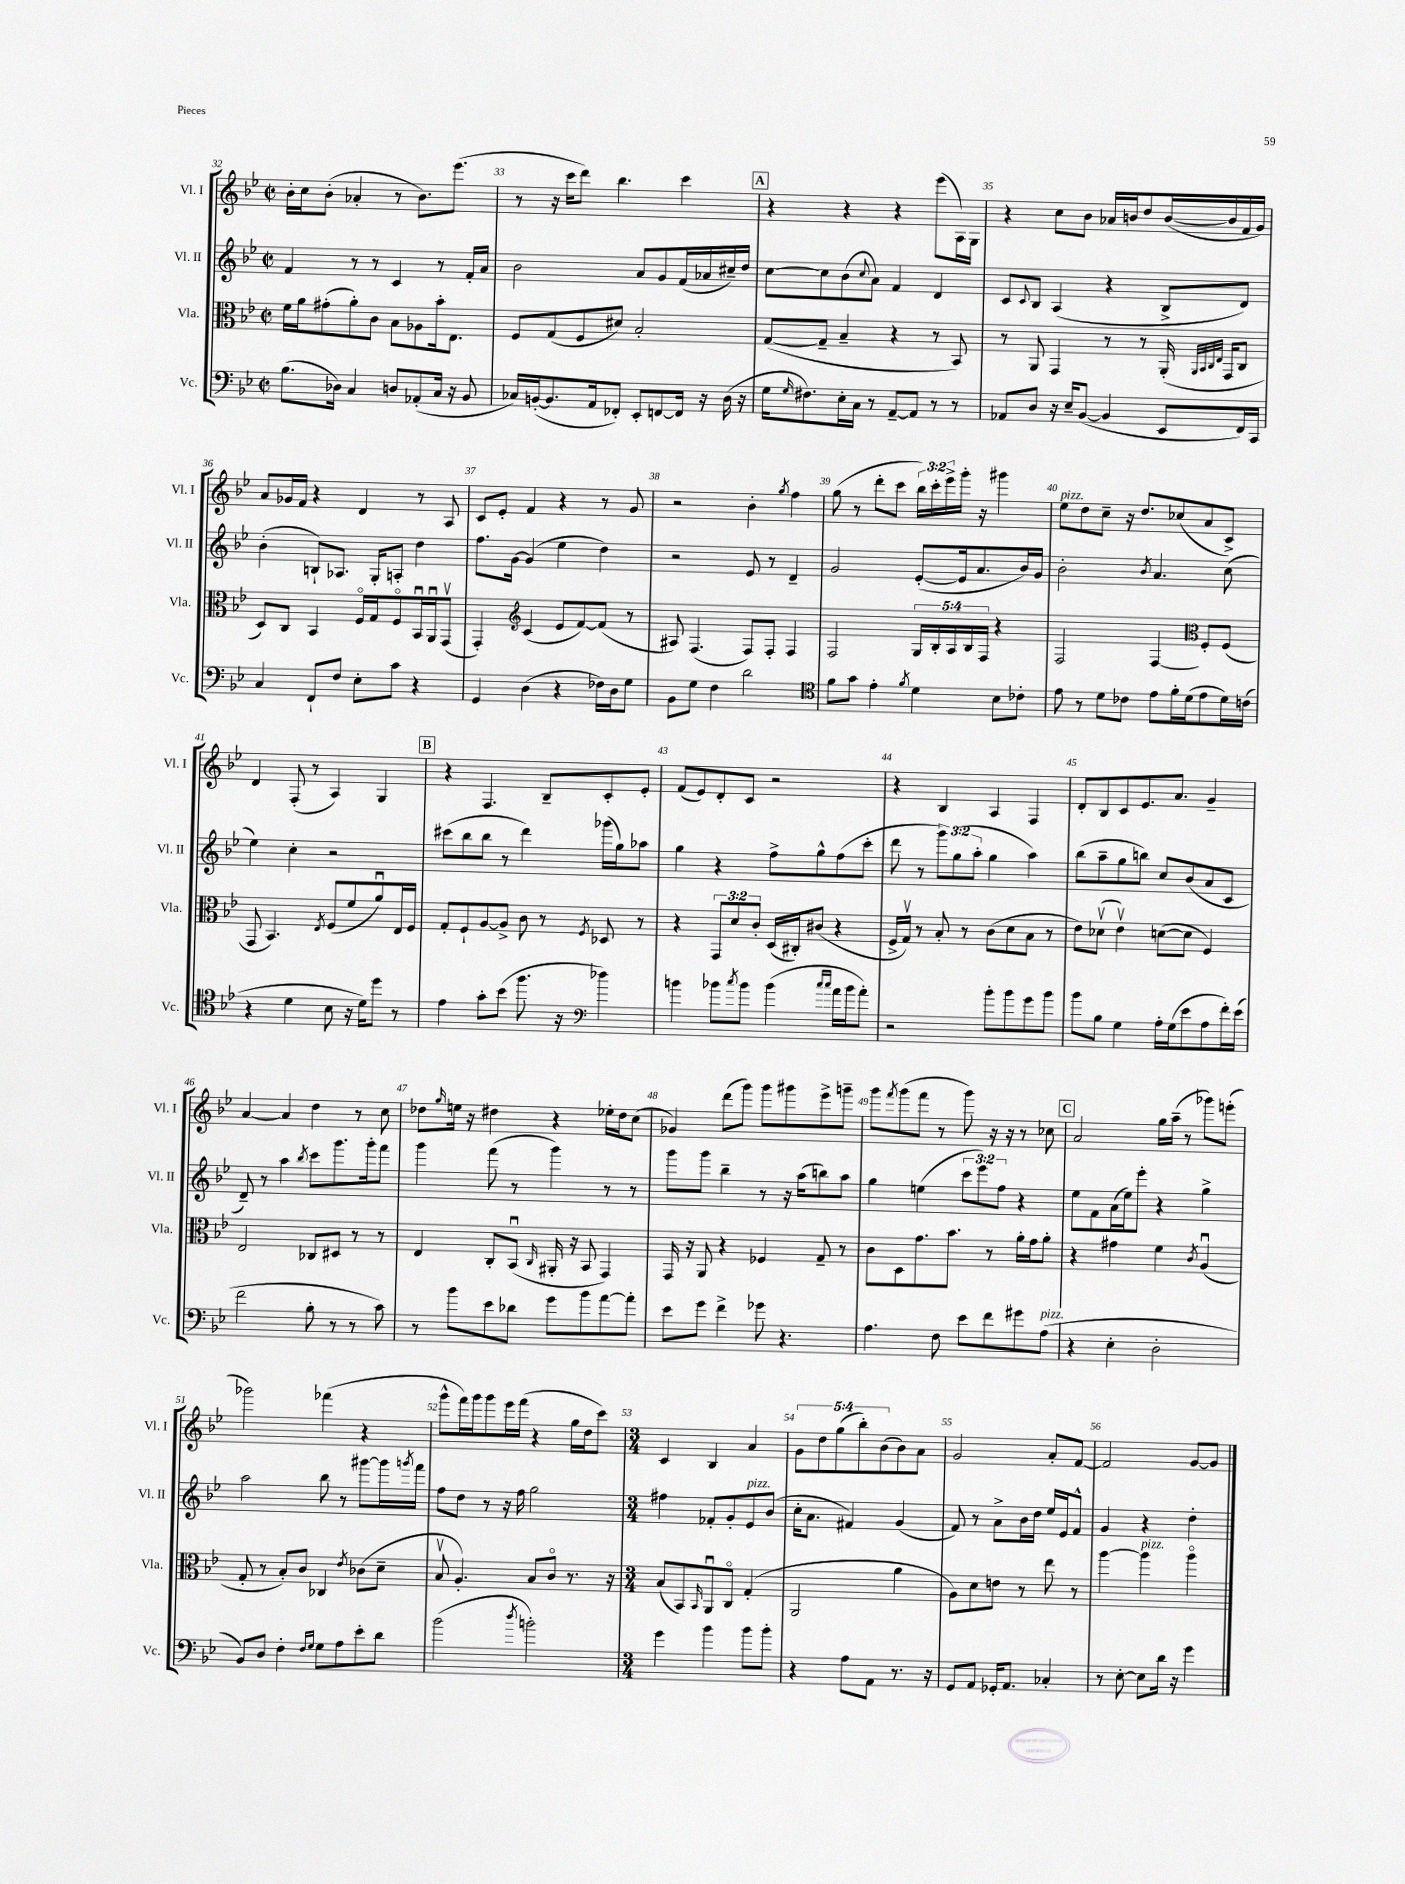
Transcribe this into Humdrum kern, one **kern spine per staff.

**kern	**kern	**kern	**kern
*staff4	*staff3	*staff2	*staff1
*clefF4	*clefC3	*clefG2	*clefG2
*k[b-e-]	*k[b-e-]	*k[b-e-]	*k[b-e-]
*M2/2	*M2/2	*M2/2	*M2/2
*met(c|)	*met(c|)	*met(c|)	*met(c|)
(8.B-	16f	4f	16b-'
.	16a	.	16cc
.	(8g#'	.	(8b-'
16D-)	.	.	.
4C	8a')	8r	4a-'
.	8c	8r	.
8D	8B-	4c	8r
(8AA-'	8A-	.	8.b-)
16C	16b-'	8r	.
16r	8.E-	.	(8.eee-
8BB-	.	16f'	.
.	.	16a	.
=	=	=	=
16C-)	8F	2b-	8r
([16BB'	.	.	.
8.BB]	(8G	.	16r
.	.	.	16ccc
.	8F	.	8ddd)
16AA	.	.	.
8FF-')	8d#)	.	4.bb-
8EE-'	2B-'	8a	.
[8FF	.	8g	.
16FF]	.	(16f	4ccc
16r	.	16a-	.
(16D	.	16cc#~)	.
16r	.	16dd	.
=	=	=	=
16G	([8G	[8cc	4r
16qqG	.	.	.
8.F#)	.	.	.
.	8G~]	8cc]	.
16E-'	4B-~	(8b-	4r
16C	.	.	.
.	.	8qqcc	.
8r	.	8a)	.
[8AA~	4r	4f	4r
8AA]	.	.	.
8r	8r	4d	(8eee-
8r	8BB-)	.	16A)
.	.	.	16G
=	=	=	=
8AA-	8r	8c	4r
.	.	8qqc	.
8D	8AA	8B-	.
16r	4GG	(4A	8cc
16E-~	.	.	.
([8BB-	.	.	8b-
4BB-]	8r	4r	16a-
.	.	.	16b
.	8r	.	8dd
8EE-	(16AA'	8B-^	([16b
.	32qqAA	.	.
.	32qqBB-	.	.
.	32qqC	.	.
.	32qqE-	.	.
.	16GG	.	16b]
16FF)	8C	8d)	16f
16CC	.	.	16g)
=	=	=	=
4C	8D)	(4b-'	8a
.	8C	.	16g-
.	.	.	16f
8FF`	4BB-	8B`)	4r
8F	.	8.A-	.
8E-'	16Fo	.	4d
.	16G	16G'	.
8c	8Fo	8A'	.
4r	16BB-u	4dd	8r
.	16AAu	.	.
.	(8GGv	.	8A
=	=	=	=
4GG	4GG')	8.ff	8c
.	.	.	8e-'
.	.	[16g	.
*	*clefG2	*	*
(4D	(4c	(4g]	4f
4r	8e-	4ee-	4r
.	[8f)	.	.
16F-)	(8f]	4dd)	8r
16D	.	.	.
8G	8r	.	8g
=	=	=	=
8BB-	8A#)	2r	2r
8G	(4.F	.	.
4F	.	.	.
2d	8F)	8e-	4b-'
.	8F'	8r	.
.	.	.	8qgg
.	4F	4d~	4ff
=	=	=	=
*clefC4	*	*	*
8f	2F	2g	(8gg
8g	.	.	8r
4e-'	.	.	8ddd'
.	.	.	8ccc
8qf	.	.	.
4d	20G	([8e-'	24bb-)
.	.	.	24ccc'
.	20B-'	.	.
.	.	.	24eee-^
.	20A	.	.
.	.	16e-]	16ggg'
.	20B-	.	.
.	.	8.a	16r
.	20F	.	.
8B-	4r	.	4ggg#
8c-'	.	16b-)	.
.	.	16g	.
=	=	=	=
8e-	2F	2b-'	8ee-
8r	.	.	8dd
8d	.	.	8cc~
8c-	.	.	16r
.	.	.	8.dd
.	.	8qb-	.
8e-	[4F	4.a	.
16f'	.	.	(8cc-
(16d	.	.	.
8e-	8F']	.	8a
16d)	(8F	(8cc	8c^)
(16c	.	.	.
=	=	=	=
*	*clefC3	*	*
4r	8GG	4ee-)	4d
.	4.BB-)	.	.
4d	.	4cc'	(8F'
.	.	.	8r
.	8qE-	.	.
8B-	(8F	2r	4A)
16r	8f	.	.
16d)	.	.	.
8dd	8au)	.	4G
8r	16E-	.	.
.	16F	.	.
=	=	=	=
4e-	8G'	(8ccc#	4r
.	8F`	8bb-	.
8g'	[8A	8bb-	4.F
(8b-	8A^]	8r	.
8.ff	8c	4ddd)	.
.	8r	.	8B-~
16r	.	.	.
.	8qF	.	.
4dd-)	8D-	(16ggg-	8c'
.	.	16gg)	.
.	8r	8aa-	8e-'
=	=	=	=
*clefF4	*	*	*
4b	4r	4gg	(8f
.	.	.	8e-)
8b-	12GG	4r	8d'
.	12d	.	.
8qcc	.	.	.
8b-	.	.	8c
.	12c'	.	.
(4b-	(16D	8ff^	2r
.	16C#')	.	.
.	(8c#	8gg^^	.
16qqcc	.	.	.
16qqcc	.	.	.
16a	4r	(8ff	.
16b-	.	.	.
8a')	.	8ccc'	.
=	=	=	=
2r	16F^	8ddd	4r
.	16Gv)	.	.
.	8r	8r	.
.	8B-'	12ggg)	4B-
.	.	(12gg	.
.	8r	.	.
.	.	12aa'	.
8b-'	(8c	4gg	4A
8b-	8d	.	.
8g	8B-	4aa)	4F
8b-	8r	.	.
=	=	=	=
8b-	8e-)	(8bb-	8d'
8B-	(8d-v	8aa~	8B-
4G	4e-v)	8gg	8c
.	.	8bb)	8.e-
16A'	([8d	8cc	.
(16G	.	.	8.a
8e-	8d]	(8b-	.
8A	4F)	8a	4g~
16f')	.	8c	.
(16e-	.	.	.
=	=	=	=
2f	2E-	8d~)	[4a
.	.	8r	.
.	.	4aa	4a]
.	.	8qbb-	.
8B-'	8C-	8ccc	4dd
8r	8D#	8.ggg	.
8r	8r	.	8r
.	.	16ggg'	.
8c)	8r	8fff	8cc
=	=	=	=
8r	4E-	4ggg	8dd-
.	.	.	16qqgg
8b-	.	.	16ee
.	.	.	16r
8e-	8C'	(8fff	4dd#
8d-	(8BB-u	8r	.
.	16qqC	.	.
8g	16AA#'	4ggg)	4r
.	16r	.	.
8b-	8BB-	.	.
[8a	4GG)	8r	16ee-'
.	.	.	16dd#
8a']	.	8r	(8cc
=	=	=	=
8e-	16GG	8ggg	4g-)
.	16r	.	.
8g	8AA	8ggg	.
4f^	4r	4bb-~	(8ddd
.	.	.	8ggg)
8g-	4F-	8r	8ggg
4.r	.	16r	8ggg#
.	.	(16aa	.
.	8G~	8bb)	8eee-^
.	8r	8aa	8ggg~
=	=	=	=
4.A	8c	4gg	8ggg
.	.	.	8qfff
.	8D	.	(8ggg
.	8.g	(4ee	8fff
8F	.	.	8r
.	8.b-	.	.
8e-	.	12ccc	8ggg)
.	.	12eee-)	.
8f	8r	.	16r
.	.	12ff	.
.	.	.	16r
8g#	16a'	4r	8r
.	16g	.	.
(8A	8a'	.	8cc-
=	=	=	=
4r	4r	8ee-	2a
.	.	8f	.
4E-'	4g#	(16a	.
.	.	16ee-)	.
.	.	8eee-'	.
2D'	4f	4r	16gg
.	.	.	(16aa~
.	.	.	8r
.	8qc	.	.
.	(4Au	4gg^	8ggg-)
.	.	.	(8eee'
=	=	=	=
8BB-)	8G'	2aa	2ggg-)
8D	8r	.	.
4F'	8B-')	.	.
.	8c	.	.
16qqF	.	.	.
16qqG	.	.	.
8G	4C-	8bb-	(4fff-
8A	.	8r	.
.	8qe-	.	.
8e-'	(8c-	[8ggg#	4r
8d	8d~	16ggg#]	.
.	.	8qggg	.
.	.	16fff	.
=	=	=	=
(2b-	8B-v	8ff	8ggg^^
.	4.A')	8dd	16fff)
.	.	.	16ggg
.	.	8r	8ggg
.	.	16r	16eee-
.	.	16ff	(16fff
8qdd	.	.	.
2b')	8B-	2gg	4r
.	8co	.	.
.	8.r	.	16gg
.	.	.	16dd
.	.	.	8ccc)
.	16r	.	.
=	=	=	=
*M3/4	*M3/4	*M3/4	*M3/4
4g	(8B-	4ff#	4c
.	8BB-)	.	.
.	16qqBB-	.	.
4b-	8AAu	8f-'	4B-
.	8Co	8g'	.
8b-	(4G'	8e-	4a
8b-'	.	(8b-	.
=	=	=	=
4r	2AA	16cc'	10g
.	.	8.a	.
.	.	.	10dd
.	.	.	(10gg
8A	.	4f#)	.
.	.	.	10bb-')
8AA	.	.	.
.	.	.	(10b-
8.r	4a	(4g	8b-)
.	.	.	8a
16r	.	.	.
=	=	=	=
8GG	8A)	8f)	2g
8AA	8d	8r	.
16GG-'	8e	8a^	.
8.AA	.	.	.
.	8r	16b-	.
.	.	16dd	.
4C-'	8ee-	16ee-	8a'
.	.	16e-	.
.	8r	8f^^	[8f
=	=	=	=
8r	[4aa	4g	2f]
[8E-'	.	.	.
8E-]	4aa]	4r	.
16d	.	.	.
16r	.	.	.
4g	4aao	4dd'	[8g
.	.	.	8g]
==	==	==	==
*-	*-	*-	*-
